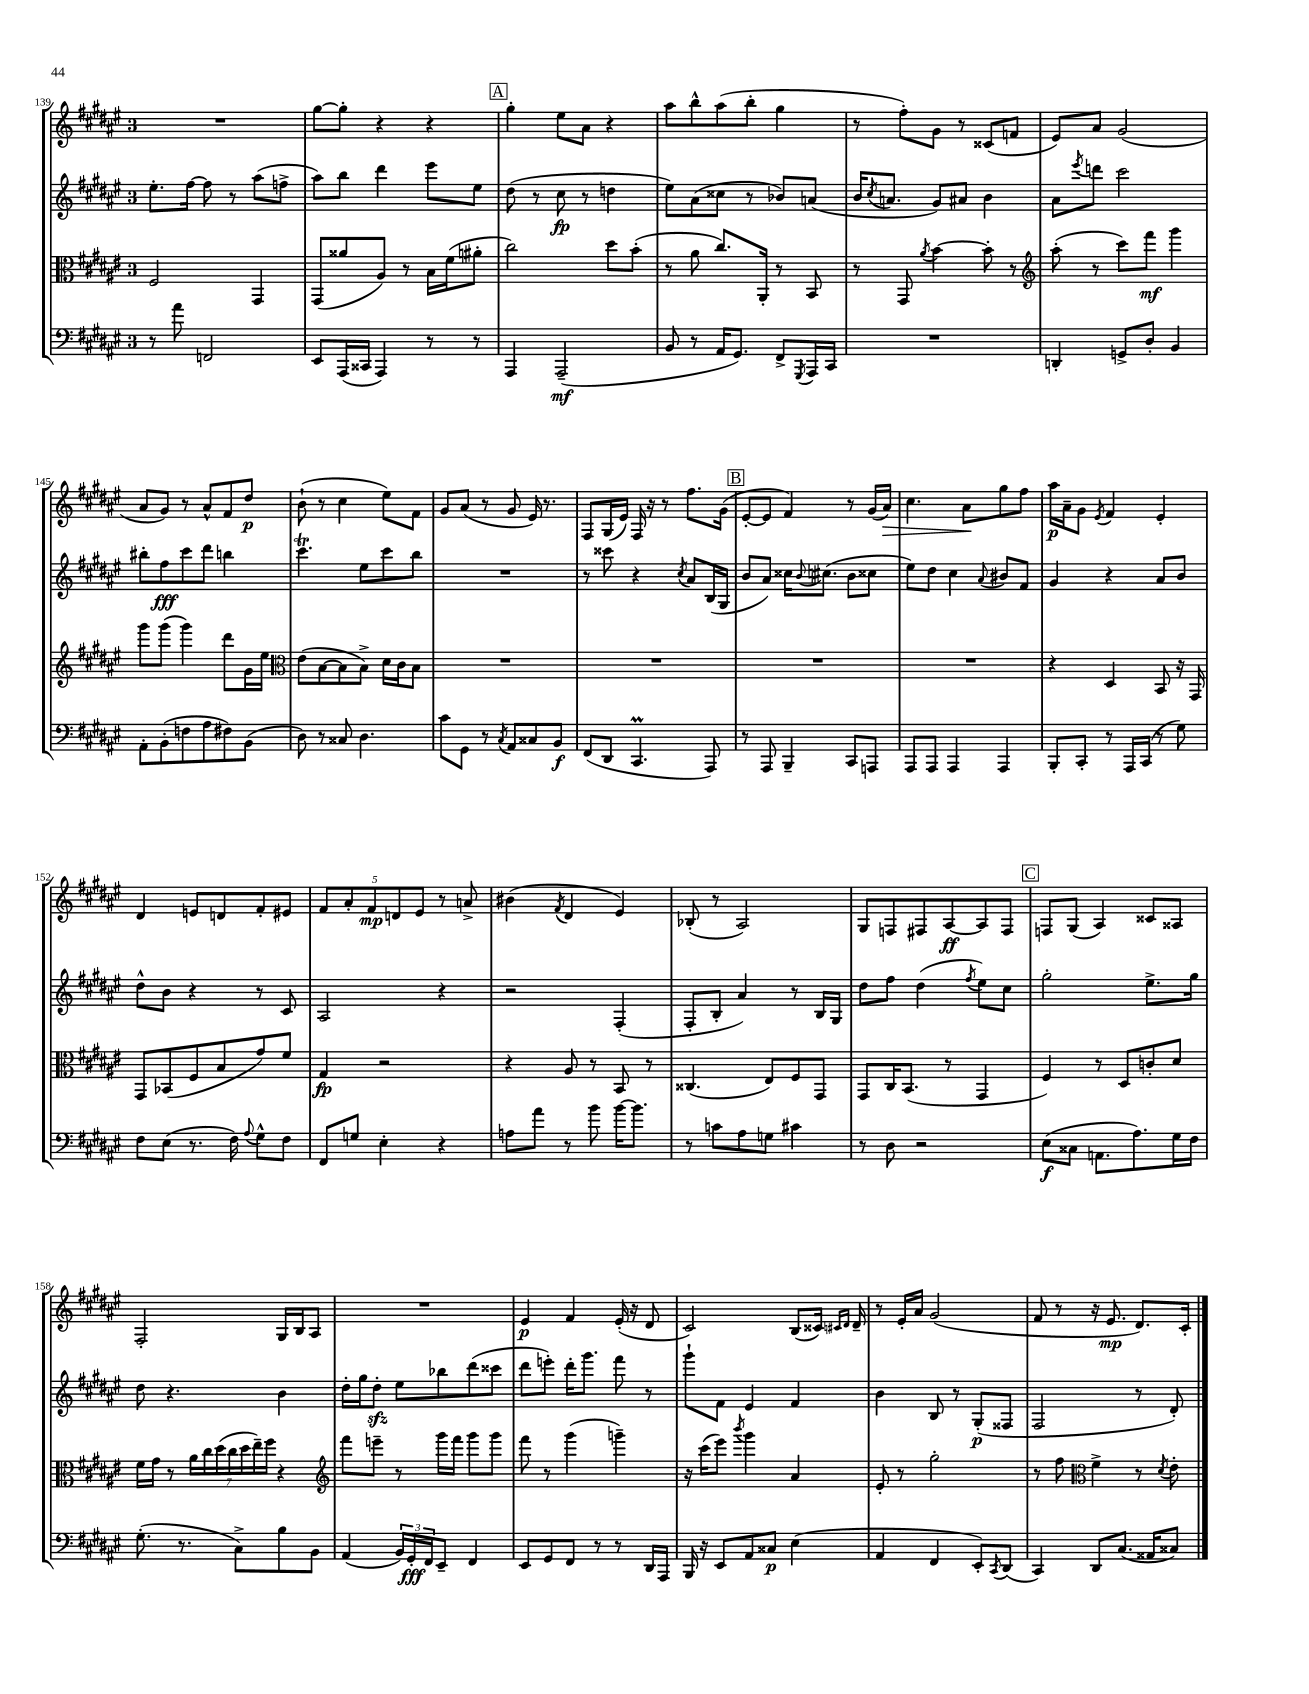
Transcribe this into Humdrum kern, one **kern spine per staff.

**kern	**dynam	**kern	**dynam	**kern	**dynam	**kern	**dynam
*part4	*part4	*part3	*part3	*part2	*part2	*part1	*part1
*staff4	*staff4	*staff3	*staff3	*staff2	*staff2	*staff1	*staff1
*clefF4	*	*clefC3	*	*clefG2	*	*clefG2	*
*k[f#c#g#d#a#e#]	*	*k[f#c#g#d#a#e#]	*	*k[f#c#g#d#a#e#]	*	*k[f#c#g#d#a#e#]	*
*M3/4	*	*M3/4	*	*M3/4	*	*M3/4	*
=139	=139	=139	=139	=139	=139	=139	=139
8r	.	2F#/	.	8.ee#'\L	.	2.r	.
8a#\	.	.	.	.	.	.	.
.	.	.	.	[16ff#\Jk	.	.	.
2FFn/	.	.	.	8ff#\]	.	.	.
.	.	.	.	8r	.	.	.
.	.	4GG#/	.	(8aa#\L	.	.	.
.	.	.	.	8ffn^\J	.	.	.
=140	=140	=140	=140	=140	=140	=140	=140
8EE#/L	.	(8GG#/L	.	8aa#\L)	.	[8gg#\L	.
(16AAA#/L	.	8a##X/	.	8bb\J	.	8gg#'\J]	.
16CC##X/JJ	.	.	.	.	.	.	.
4AAA#/)	.	8A#/J)	.	4ddd#\	.	4r	.
.	.	8r	.	.	.	.	.
8r	.	16B\LL	.	8eee#\L	.	4r	.
.	.	(16f#\J	.	.	.	.	.
8r	.	8a#X'\J	.	8ee#\J	.	.	.
!!LO:REH:place=s1:t=A
=141	=141	=141	=141	=141	=141	=141	=141
4AAA#/	.	2cc#\)	.	(8dd#\	.	4gg#'\	.
.	.	.	.	8r	.	.	.
(2AAA#~/	mf	.	.	8cc#\	fp	8ee#\L	.
.	.	.	.	8r	.	8a#\J	.
.	.	8dd#\L	.	4ddn\	.	4r	.
.	.	(8b'\J	.	.	.	.	.
=142	=142	=142	=142	=142	=142	=142	=142
8BB/	.	8r	.	8ee#\L)	.	8aa#\L	.
8r	.	8a#\	.	(8a#\	.	8bb^^\	.
16AA#/KL	.	8.cc#/L)	.	8cc##X\J	.	(8aa#\	.
8.GG#/J)	.	.	.	.	.	.	.
.	.	.	.	8r	.	8bb'\J	.
.	.	16AA#'/Jk	.	.	.	.	.
8FF#^/L	.	8r	.	8b-X/L)	.	4gg#\	.
8qGGG#/	.	.	.	.	.	.	.
16AAA#/L	.	8BB/	.	(8an/J	.	.	.
16CC#/JJ	.	.	.	.	.	.	.
=143	=143	=143	=143	=143	=143	=143	=143
2.r	.	8r	.	16b/KL	.	8r	.
.	.	.	.	8qcc#/	.	.	.
.	.	.	.	8.an/J	.	.	.
.	.	8GG#/	.	.	.	8ff#'\L)	.
.	.	8qa#/	.	.	.	.	.
.	.	[4b\	.	8g#/L)	.	8g#\J	.
.	.	.	.	8a#X/J	.	8r	.
.	.	8b'\]	.	4b\	.	(8c##X/L	.
.	.	8r	.	.	.	8fn/J	.
=144	=144	=144	=144	=144	=144	=144	=144
*	*	*clefG2	*	*	*	*	*
4DDn'/	.	(8aa#'\	.	8a#\L	.	8e#/L)	.
.	.	.	.	8qeee#/	.	.	.
.	.	8r	.	8dddn\J	.	8a#/J	.
8GGn^/L	.	8ccc#\L)	.	2ccc#\	.	(2g#/	.
8D#'/J	.	8fff#\J	mf	.	.	.	.
4BB/	.	4ggg#\	.	.	.	.	.
!!LO:LB:g=z
=145	=145	=145	=145	=145	=145	=145	=145
8AA#'\L	.	8ggg#\L	.	8bb#X'\L	.	8a#/L	.
(8BB'\	.	(8ggg#\J	.	8ff#\	fff	8g#/J)	.
8Fn\	.	4ggg#\)	.	8ccc#\	.	8r	.
8A#\	.	.	.	8ddd#\J	.	8a#^^/L	.
8F#X\)	.	8ddd#\L	.	4bbn\	.	8f#/	.
(8BB\J	.	16g#\L	.	.	.	8dd#/J	p
.	.	16ee#\JJ	.	.	.	.	.
=146	=146	=146	=146	=146	=146	=146	=146
*	*	*clefC3	*	*	*	*	*
8D#\)	.	(8e#\L	.	4.ccc#T\	.	(8b`\	.
8r	.	[8B\	.	.	.	8r	.
8C##X/	.	8B\]	.	.	.	4cc#\	.
4.D#\	.	8B^\J)	.	8ee#\L	.	.	.
.	.	16d#\LL	.	8ccc#\	.	8ee#\L)	.
.	.	16c#\J	.	.	.	.	.
.	.	8B\J	.	8bb\J	.	8f#\J	.
=147	=147	=147	=147	=147	=147	=147	=147
8c#\L	.	2.r	.	2.r	.	8g#/L	.
8GG#\J	.	.	.	.	.	(8a#/J	.
8r	.	.	.	.	.	8r	.
8qC#/	.	.	.	.	.	.	.
8AA#/L	.	.	.	.	.	8g#/	.
8C##X/	.	.	.	.	.	16e#/)	.
.	.	.	.	.	.	8.r	.
8BB/J	f	.	.	.	.	.	.
=148	=148	=148	=148	=148	=148	=148	=148
(8FF#/L	.	2.r	.	8r	.	8F#/L	.
8DD#/J	.	.	.	8ccc##X\	.	(16G#/L	.
.	.	.	.	.	.	16e#/JJ)	.
4.CC#M/	.	.	.	4r	.	16F#/	.
.	.	.	.	.	.	16r	.
.	.	.	.	.	.	8r	.
.	.	.	.	8qcc#/	.	.	.
.	.	.	.	8a#/L	.	8.ff#\L	.
8AAA#/)	.	.	.	(16B/L	.	.	.
.	.	.	.	16G#/JJ	.	(16g#\Jk	.
!!LO:REH:place=s1:t=B
=149	=149	=149	=149	=149	=149	=149	=149
8r	.	2.r	.	8b/L	.	[8e#'/L	.
8AAA#/	.	.	.	8a#/J)	.	8e#/J]	.
4BBB~/	.	.	.	16cc##X\KL	.	4f#/)	.
.	.	.	.	8qqb/	.	.	.
.	.	.	.	(8.cc#X\J	.	.	.
8CC#/L	.	.	.	8b\L	.	8r	.
8AAAn/J	.	.	.	8cc##X\J	.	(16g#/LL	.
!	!	!	!	!	!	!	!LO:HP:b
.	.	.	.	.	.	16a#/JJ)	>
=150	=150	=150	=150	=150	=150	=150	=150
8AAA#/L	.	2.r	.	8ee#\L)	.	4.cc#\	.
8AAA#/J	.	.	.	8dd#\J	.	.	.
4AAA#/	.	.	.	4cc#\	.	.	.
.	.	.	.	.	.	8a#\L	.
.	.	.	.	8qqa#/	.	.	.
4AAA#/	.	.	.	8b#X/L	.	8gg#\	]
.	.	.	.	8f#/J	.	8ff#\J	.
=151	=151	=151	=151	=151	=151	=151	=151
8BBB'/L	.	4r	.	4g#/	.	16aa#\LL	p
.	.	.	.	.	.	16a#~\J	.
8CC#'/J	.	.	.	.	.	8g#\J	.
.	.	.	.	.	.	8qe#/	.
8r	.	4D#/	.	4r	.	4f#/	.
16AAA#/LL	.	.	.	.	.	.	.
(16CC#/JJ	.	.	.	.	.	.	.
8r	.	8BB/	.	8a#/L	.	4e#'/	.
8G#\)	.	16r	.	8b/J	.	.	.
.	.	16GG#/	.	.	.	.	.
!!LO:LB:g=z
=152	=152	=152	=152	=152	=152	=152	=152
8F#\L	.	8GG#/L	.	8dd#^^\L	.	4d#/	.
(8E#\J	.	(8BB-X/	.	8b\J	.	.	.
8.r	.	8F#/	.	4r	.	8en/L	.
.	.	8B/	.	.	.	8dn/	.
16F#\)	.	.	.	.	.	.	.
8qqA#/	.	.	.	.	.	.	.
8G#^^\L	.	8g#/)	.	8r	.	8f#'/	.
8F#\J	.	8f#/J	.	8c#/	.	8e#X/J	.
=153	=153	=153	=153	=153	=153	=153	=153
8FF#/L	.	4G#/	fp	2A#/	.	10f#/L	.
.	.	.	.	.	.	10a#'/	.
8Gn/J	.	.	.	.	.	.	.
.	.	.	.	.	.	10f#/	mp
4E#'\	.	2r	.	.	.	.	.
.	.	.	.	.	.	10dn/	.
.	.	.	.	.	.	10e#/J	.
4r	.	.	.	4r	.	8r	.
.	.	.	.	.	.	8an^/	.
=154	=154	=154	=154	=154	=154	=154	=154
8An\L	.	4r	.	2r	.	(4b#X\	.
8a#\J	.	.	.	.	.	.	.
.	.	.	.	.	.	8qf#/	.
8r	.	8A#/	.	.	.	4d#/	.
8b\	.	8r	.	.	.	.	.
[16b\KL	.	8BB/	.	(4F#'/	.	4e#/)	.
8.b\J]	.	.	.	.	.	.	.
.	.	8r	.	.	.	.	.
=155	=155	=155	=155	=155	=155	=155	=155
8r	.	(4.C##X/	.	8F#'/L	.	(8B-X'/	.
8cn\L	.	.	.	8B'/J	.	8r	.
8A#\	.	.	.	4a#/)	.	2A#/)	.
8Gn\J	.	8E#/L)	.	.	.	.	.
4c#X\	.	8F#/	.	8r	.	.	.
.	.	8GG#/J	.	16B/LL	.	.	.
.	.	.	.	16G#/JJ	.	.	.
=156	=156	=156	=156	=156	=156	=156	=156
8r	.	8GG#/L	.	8dd#\L	.	8G#/L	.
8D#\	.	16C#/K	.	8ff#\J	.	8Fn/	.
.	.	(8.BB/J	.	.	.	.	.
2r	.	.	.	(4dd#\	.	8F#X/	.
.	.	8r	.	.	.	[8A#/	ff
.	.	.	.	8qff#/	.	.	.
.	.	4GG#/	.	8ee#\L)	.	8A#/]	.
.	.	.	.	8cc#\J	.	8F#/J	.
!!LO:REH:place=s1:t=C
=157	=157	=157	=157	=157	=157	=157	=157
(8E#\L	f	4F#/)	.	2gg#'\	.	8Fn/L	.
8C##X\J	.	.	.	.	.	(8G#/J	.
8.AAn\L	.	8r	.	.	.	4A#/)	.
.	.	8D#/L	.	.	.	.	.
8.A#\)	.	.	.	.	.	.	.
.	.	8cn'/	.	8.ee#^\L	.	8c##X/L	.
16G#\L	.	8d#/J	.	.	.	8A##X/J	.
16F#\JJ	.	.	.	16gg#\Jk	.	.	.
!!LO:LB:g=z
=158	=158	=158	=158	=158	=158	=158	=158
(8.G#'\	.	16f#\LL	.	8dd#\	.	2F#'/	.
.	.	16g#\JJ	.	.	.	.	.
.	.	8r	.	4.r	.	.	.
8.r	.	.	.	.	.	.	.
.	.	28a#\LL	.	.	.	.	.
.	.	28cc#\	.	.	.	.	.
.	.	(28dd#\	.	.	.	.	.
.	.	28cc#\	.	.	.	.	.
8C#^\L)	.	.	.	.	.	.	.
.	.	28dd#\	.	.	.	.	.
.	.	28ee#~\)	.	.	.	.	.
.	.	28ff#\JJ	.	.	.	.	.
8B\	.	4r	.	4b\	.	16G#/LL	.
.	.	.	.	.	.	16B/J	.
8BB\J	.	.	.	.	.	8A#/J	.
=159	=159	=159	=159	=159	=159	=159	=159
*	*	*clefG2	*	*	*	*	*
(4AA#/	.	8fff#\L	.	16dd#'\LL	.	2.r	.
.	.	.	.	16gg#\J	.	.	.
.	.	8eeen~\J	.	8dd#zz'\J	.	.	.
24BB/LL)	.	8r	.	8ee#\L	.	.	.
24GG#'/	fff	.	.	.	.	.	.
24FF#/J	.	.	.	.	.	.	.
8EE#~/J	.	16ggg#\LL	.	8bb-X\	.	.	.
.	.	16fff#\JJ	.	.	.	.	.
4FF#/	.	8ggg#\L	.	(8ddd#\	.	.	.
.	.	8ggg#\J	.	8ccc##X\J	.	.	.
=160	=160	=160	=160	=160	=160	=160	=160
8EE#/L	.	8fff#\	.	8ddd#\L	.	4e#/	p
8GG#/	.	8r	.	8eeen'\J)	.	.	.
8FF#/J	.	(4ggg#\	.	16ddd#'\KL	.	4f#/	.
.	.	.	.	8.ggg#\J	.	.	.
8r	.	.	.	.	.	.	.
8r	.	4gggn~\)	.	8fff#\	.	(16e#'/	.
.	.	.	.	.	.	16r	.
16DD#/LL	.	.	.	8r	.	8d#/	.
16AAA#/JJ	.	.	.	.	.	.	.
=161	=161	=161	=161	=161	=161	=161	=161
16BBB/	.	16r	.	8ggg#`\L	.	2c#/)	.
16r	.	(16ccc#\KL	.	.	.	.	.
8EE#/L	.	8eee#\J)	.	8f#\J	.	.	.
.	.	8qbbb/	.	.	.	.	.
8AA#/	.	4ggg#\	.	4e#/	.	.	.
8C##X/J	p	.	.	.	.	.	.
(4E#\	.	4a#/	.	4f#/	.	(8B/L	.
.	.	.	.	.	.	16c##X/Jk)	.
.	.	.	.	.	.	16qqc#X/LL	.
.	.	.	.	.	.	16qqd#/JJ	.
.	.	.	.	.	.	16d#~/	.
=162	=162	=162	=162	=162	=162	=162	=162
4AA#/	.	8e#'/	.	4b\	.	8r	.
.	.	8r	.	.	.	16e#'/LL	.
.	.	.	.	.	.	16a#/JJ	.
4FF#/	.	2gg#'\	.	8B/	.	(2g#/	.
.	.	.	.	8r	.	.	.
8EE#'/L)	.	.	.	(8G#'/L	p	.	.
8qCC#/	.	.	.	.	.	.	.
(8DD#/J	.	.	.	8F##X/J	.	.	.
=163	=163	=163	=163	=163	=163	=163	=163
4CC#/)	.	8r	.	2F#/	.	8f#/	.
.	.	8ff#\	.	.	.	8r	.
*	*	*clefC3	*	*	*	*	*
8DD#/L	.	4f#^\	.	.	.	16r	.
.	.	.	.	.	.	8.e#/	mp
(8.C#/J	.	.	.	.	.	.	.
.	.	8r	.	8r	.	8.d#/L)	.
16AA##X/KL	.	.	.	.	.	.	.
.	.	8qd#/	.	.	.	.	.
8C##X/J)	.	8e#'\	.	8d#'/)	.	.	.
.	.	.	.	.	.	16c#'/Jk	.
==	==	==	==	==	==	==	==
*-	*-	*-	*-	*-	*-	*-	*-
